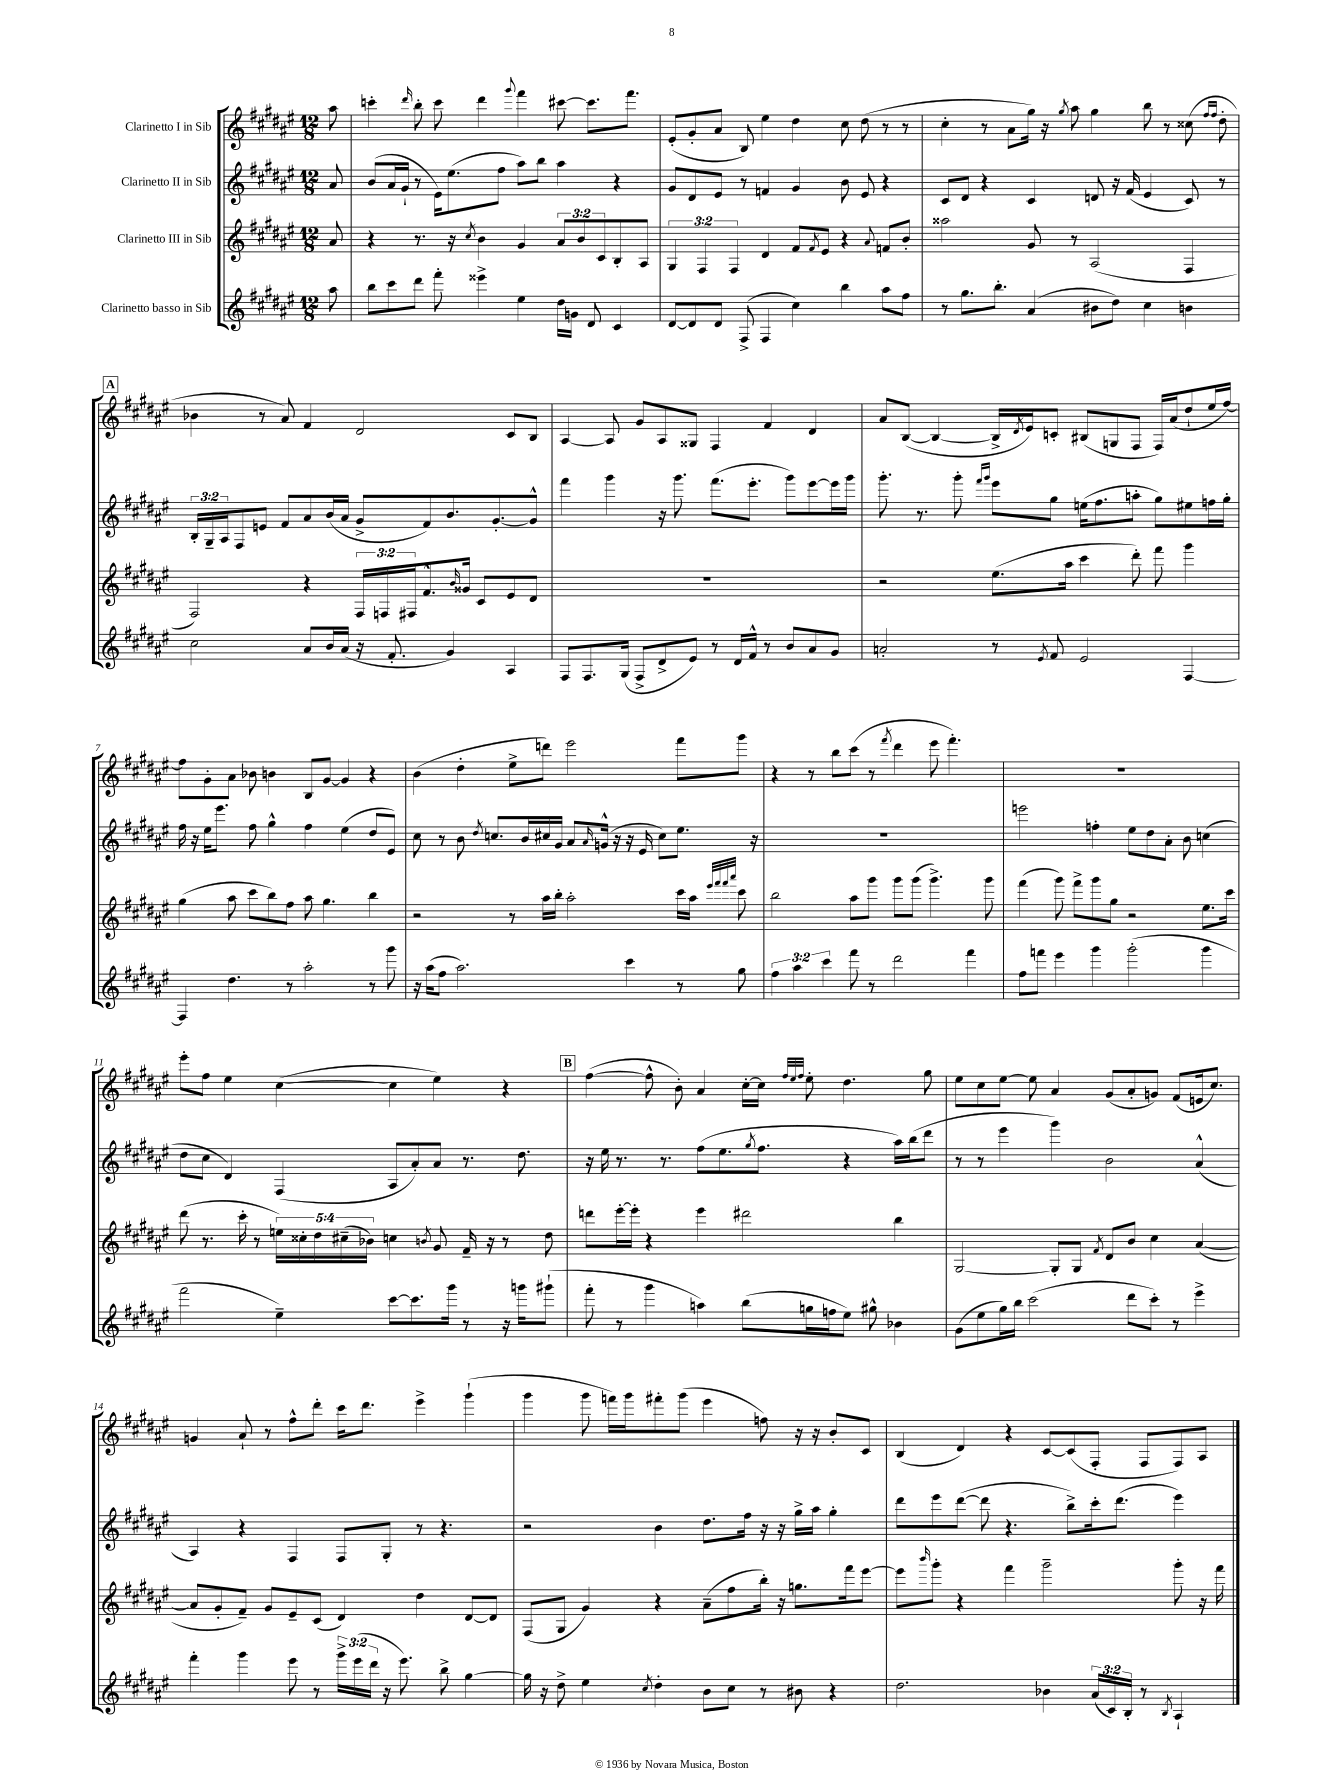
<<
\new StaffGroup <<
\new Staff = "s0" \with { instrumentName = "Clarinetto I in Sib" } {
    \clef treble \key fis \major \numericTimeSignature \time 12/8 \partial 8
    ais''8 |
    c'''4-. \grace { dis'''16 } b''8-. c'''8 dis'''4 \appoggiatura { gis'''8 } fis'''4 cis'''8~ cis'''8. fis'''8. |
    eis'8-.( gis'8-. ais'8 b8) eis''4 dis''4 cis''8 dis''8( r8 r8 |
    cis''4-. r8 ais'8 gis''16) r16 \acciaccatura { gis''8 } ais''8 gis''4 b''8 r8 cisis''8( \grace { fis''16 fis''16 } dis''8-. |
    \mark \markup { \box "A" } bes'4 r8 ais'8) fis'4 dis'2 cis'8 b8 |
    ais4~ ais8 gis'8 ais8 gisis8 fis4 fis'4 dis'4 |
    ais'8 b8~( b4~ b16-> \acciaccatura { dis'8 } eis'16) c'8-. bis8( g8 fis8 fis16) ais'16( dis''8-! eis''16 fis''16~) |
    fis''8 gis'8-. ais'8 bes'8 b'4 b8 gis'8~ gis'4 r4 |
    b'4( dis''4-. eis''8-> d'''8) eis'''2 fis'''8 gis'''8 |
    r4 r8 b''8 cis'''8( r8 \acciaccatura { fis'''8 } dis'''4 eis'''8 fis'''4.-.) |
    R1. |
    eis'''8-. fis''8 eis''4 cis''4~( cis''4 eis''4) r4 |
    \mark \markup { \box "B" } fis''4~( fis''8-^ b'8-.) ais'4 cis''16~-. cis''16 \grace { fis''32 eis''32 fis''32 } eis''8-. dis''4. gis''8 |
    eis''8 cis''8 eis''8~ eis''8 ais'4 gis'8( ais'8-. g'8) fis'8( e'16 cis''8.) |
    g'4 ais'8-! r8 fis''8-^ dis'''8-. cis'''16 dis'''8. eis'''4-> gis'''4-!( |
    gis'''4 gis'''8 f'''16) gis'''16 fis'''8-. gis'''8( eis'''4 f''8) r16 r16 b'8-. cis'8 |
    b4( dis'4) r4 cis'8~ cis'8( fis8-. fis8 fis8) ais8 \bar "|." |
}
\new Staff = "s1" \with { instrumentName = "Clarinetto II in Sib" } {
    \clef treble \key fis \major \numericTimeSignature \time 12/8 \override Staff.TupletNumber.text = #tuplet-number::calc-fraction-text \partial 8
    ais'8 |
    b'8( ais'16 gis'16-! r8 eis'16) eis''8.( fis''8 ais''8) b''8 ais''4 r4 |
    gis'8 dis'8 eis'8 r8 f'4 gis'4 b'8 eis'8 r4 |
    cis'8 dis'8 r4 cis'4 d'8 r16 fis'16( eis'4 cis'8) r8 |
    \mark \markup { \box "A" } \tuplet 3/2 { b16-. gis16-- ais16 } fis8 e'8 fis'8 ais'8 b'16( ais'16 gis'8-> fis'8) b'8. gis'8.~-. gis'8-^ |
    fis'''4 gis'''4 r16 gis'''8. fis'''8.( eis'''8.-. gis'''8) eis'''8~ eis'''16 gis'''16 |
    gis'''8.-. r8. gis'''8-. \grace { fis'''16 gis'''16 } eis'''8 gis''8 e''16( fis''8. a''8-. gis''8) eis''8 f''16 gis''16-. |
    fis''16 r16 eis''16 eis'''8. fis''8 gis''4-^ fis''4 eis''4( dis''8 eis'8) |
    cis''8 r8 b'8 \acciaccatura { dis''8 } c''8. b'16 cis''16 gis'16 ais'8 \grace { ais'16 } g'16-^( r16 r16 eis'16 cis''8) eis''8. r16 |
    R1. |
    e'''2 f''4-. eis''8 dis''8 ais'8-. b'8 c''4( |
    dis''8 cis''8 dis'4) fis4( ais8 ais'8-.) ais'8 r8. dis''8. |
    \mark \markup { \box "B" } r16 eis''16 r8. r8. fis''8( eis''8. \acciaccatura { gis''8 } fis''8. r4 ais''16) b''16( dis'''8 |
    r8 r8 eis'''4 gis'''4) b'2 ais'4-^( |
    ais4) r4 fis4 fis8 gis8-. r8 r4. |
    r2 b'4 dis''8. fis''16 r16 r16 gis''16-> ais''16 gis''4-. |
    dis'''8 eis'''8 dis'''8~( dis'''8 r4. b''8->) cis'''16-. dis'''8.( eis'''4) \bar "|." |
}
\new Staff = "s2" \with { instrumentName = "Clarinetto III in Sib" } {
    \clef treble \key fis \major \numericTimeSignature \time 12/8 \override Staff.TupletNumber.text = #tuplet-number::calc-fraction-text \partial 8
    ais'8 |
    r4 r8. r16 \acciaccatura { cis''8 } b'4 gis'4 \tuplet 3/2 { ais'8 b'8 cis'8 } b8-. ais8 |
    \tuplet 3/2 { gis4 fis4 fis4 } dis'4 fis'8 \acciaccatura { fis'8 } eis'8 r4 \appoggiatura { ais'8 } f'8 b'8-. |
    aisis''2 gis'8 r8 ais2( fis4 |
    \mark \markup { \box "A" } fis2) r4 \tuplet 3/2 { fis16 f16 fis16 } fis'8.-^ \grace { b'16 } gisis'16 cis'8 eis'8 dis'8 |
    R1. |
    r2 eis''8.( ais''16 cis'''4 dis'''8-.) fis'''8 gis'''4 |
    gis''4( ais''8 cis'''8 b''8) fis''8 ais''8 gis''4. b''4 |
    r2 r8 ais''16 b''16-. ais''2-. cis'''16 ais''16 \grace { eis'''32 fis'''32 fis'''32 ais'''32 } cis'''8 |
    b''2 ais''8 gis'''8 gis'''8 gis'''8( gis'''4.->) gis'''8 |
    fis'''4( gis'''8) fis'''8-> gis'''8 gis''8 r2 eis''8. cis'''16 |
    dis'''8( r8. cis'''16-. r8 \tuplet 5/4 { e''16) cisis''16-. dis''16 cis''16--( bes'16) } c''4 \acciaccatura { b'8 } gis'8 fis'16-- r16 r8 dis''8 |
    \mark \markup { \box "B" } d'''8 eis'''16~-. eis'''16-. r4 eis'''4 dis'''2 b''4 |
    gis2~ gis8-. gis8 \acciaccatura { fis'8 } dis'8 b'8 cis''4 ais'4~( |
    ais'8 gis'8-. fis'8--) gis'8 eis'8-- cis'8( dis'4) dis''4 dis'8~ dis'8 |
    fis8( gis8 gis'4) r4 ais'8--( fis''8 b''16-.) r16 g''8. fis'''16 eis'''8~ |
    eis'''8 \grace { b'''16 } gis'''8-. r4 fis'''4 gis'''2-- gis'''8-. r16 fis'''16 \bar "|." |
}
\new Staff = "s3" \with { instrumentName = "Clarinetto basso in Sib" } {
    \clef treble \key fis \major \numericTimeSignature \time 12/8 \override Staff.TupletNumber.text = #tuplet-number::calc-fraction-text \partial 8
    ais''8 |
    b''8 cis'''8 dis'''8 fis'''8-. eisis'''4-> eis''4 dis''16 g'16 dis'8 cis'4 |
    dis'8~ dis'8 dis'8 fis8->( fis4 cis''4) b''4 ais''8 fis''8 |
    r8 gis''8. b''8.-. ais'4( bis'8 dis''8) cis''4 b'4 |
    \mark \markup { \box "A" } cis''2 ais'8 b'16 ais'16( r16 fis'8.-. gis'4) ais4 |
    fis8 fis8. gis16( fis8-> dis'8-> eis'8) r8 dis'16 fis'16-^ r8 b'8 ais'8 gis'8 |
    a'2-. r8 \acciaccatura { eis'8 } fis'8 eis'2 fis4~ |
    fis4 dis''4. r8 ais''2-. r8 gis'''8 |
    r16 ais''16( fis''8 ais''2.) cis'''4 r8 gis''8 |
    \tuplet 3/2 { fis''4 ais''4 cis'''4 } fis'''8 r8 dis'''2 fis'''4 |
    fis''8 f'''8 eis'''4 gis'''4 gis'''2-.( gis'''4 |
    fis'''2 eis''4--) cis'''8~ cis'''8. gis'''16 r8 r16 g'''16 gis'''8-!( |
    \mark \markup { \box "B" } fis'''8-. r8 gis'''4 a''4) b''8( g''16 f''16 eis''8) gis''8-^ bes'4 |
    gis'8( eis''8 gis''16) b''16 cis'''2( dis'''8 cis'''8-.) r8 eis'''4-> |
    fis'''4-. gis'''4 eis'''8 r8 \tuplet 3/2 { gis'''16-> eis'''16( dis'''16 } r16 eis'''8.) b''8-> gis''4~ |
    gis''16 r16 dis''8-> eis''4 \acciaccatura { cis''8 } dis''4-. b'8 cis''8 r8 bis'8 r4 |
    dis''2. bes'4 \tuplet 3/2 { ais'16( cis'16) b16-. } r8 \acciaccatura { b8 } ais4-! \bar "|." |
}
>>
>>
